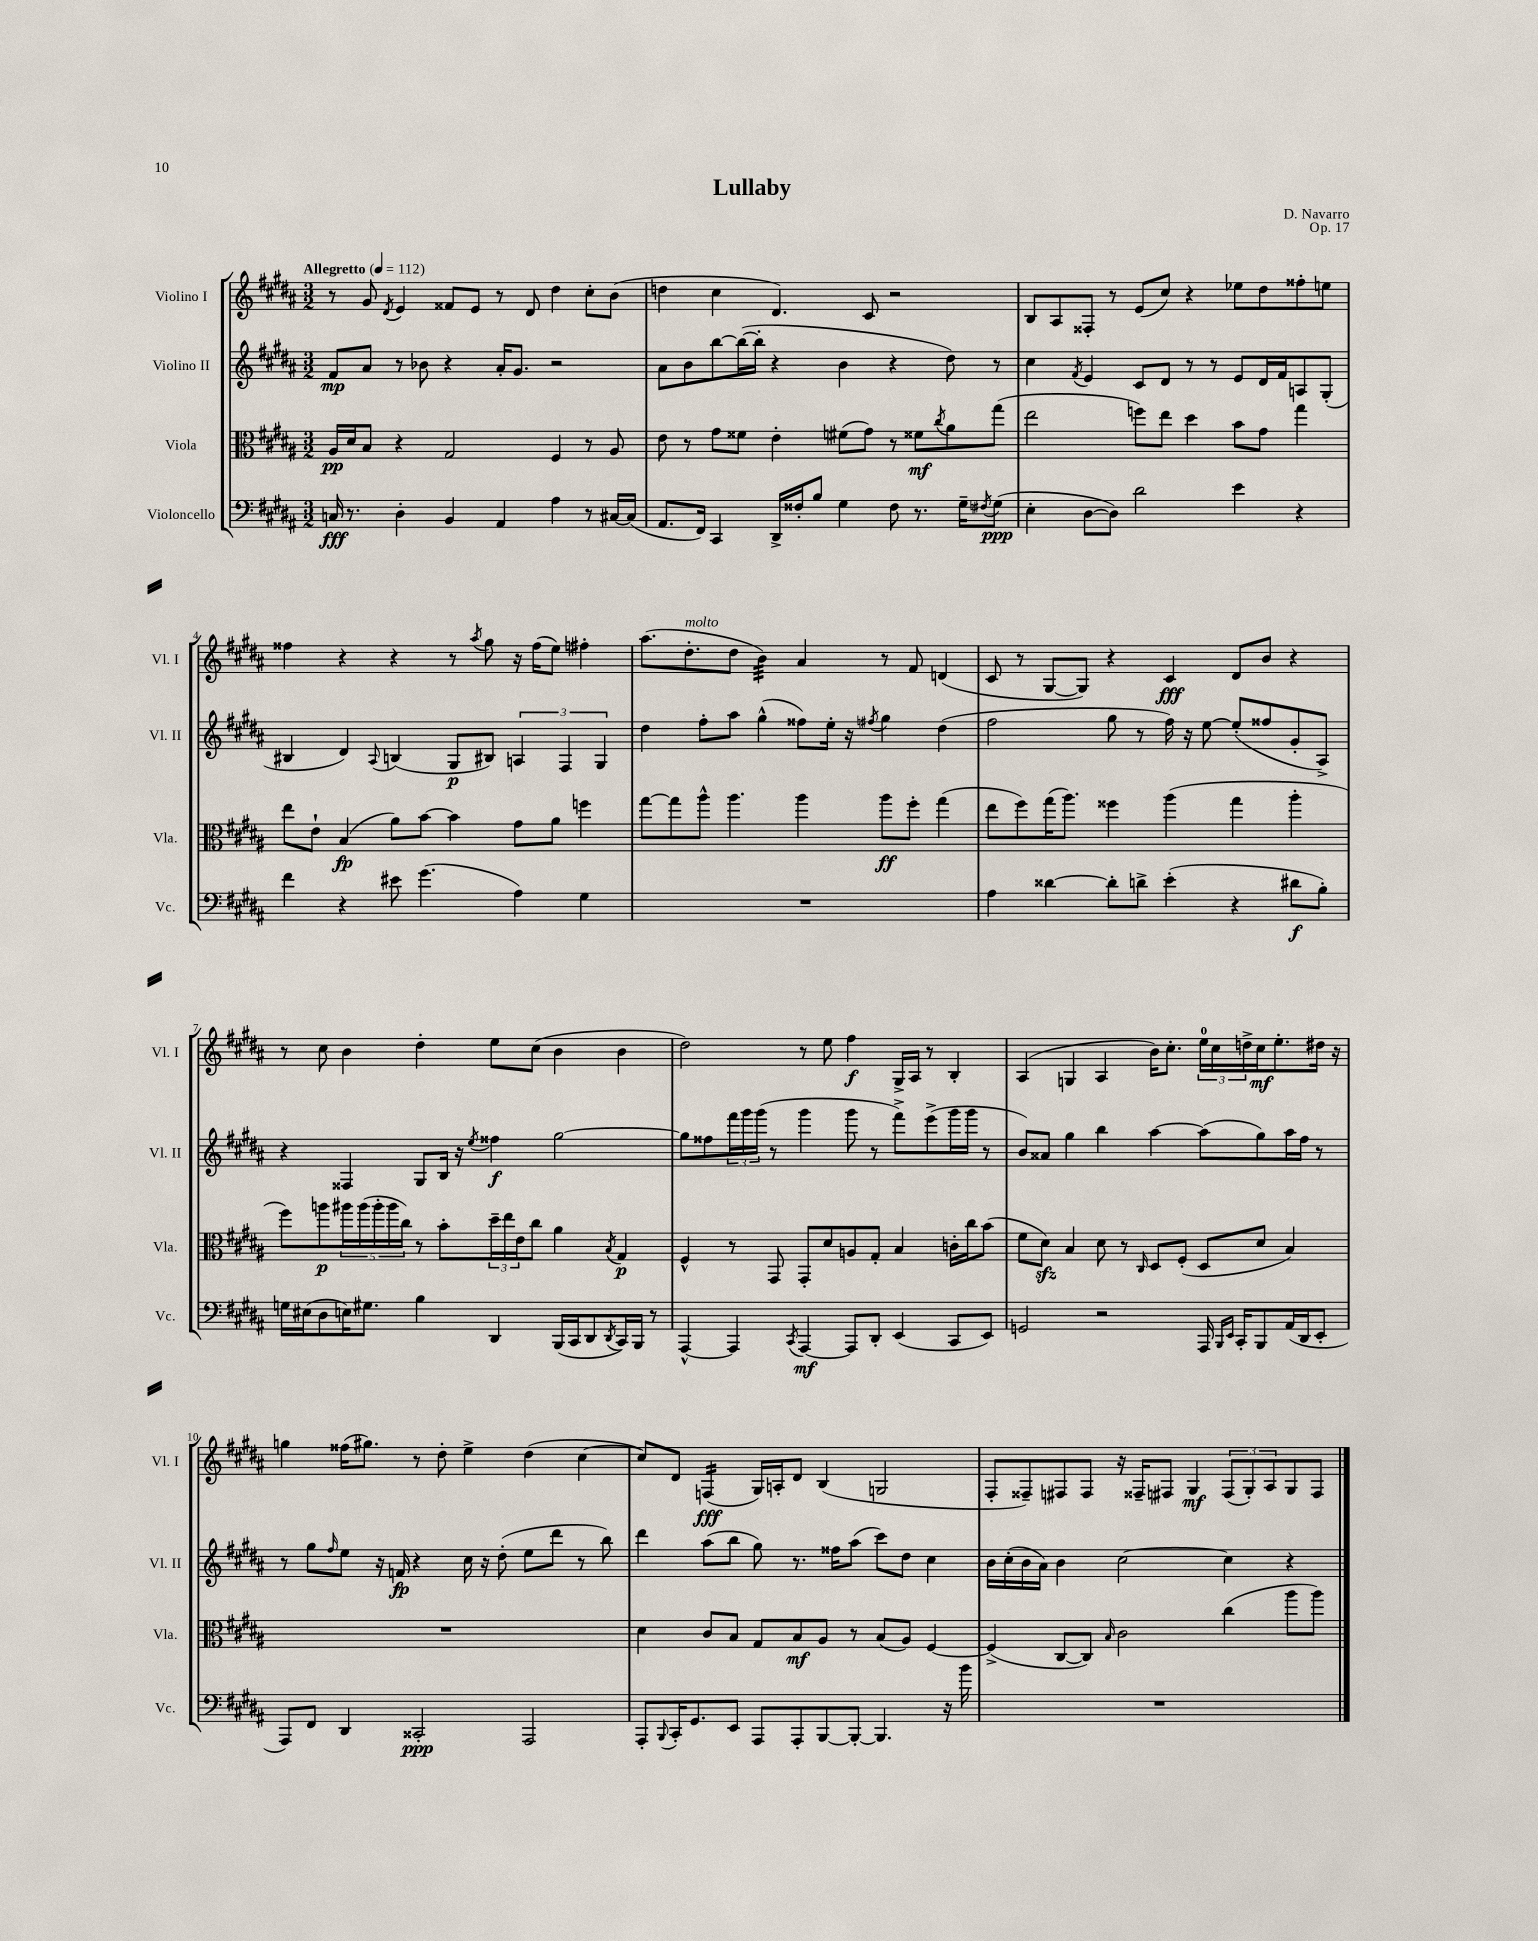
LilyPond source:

\header { title = "Lullaby" composer = "D. Navarro" opus = "Op. 17" }
<<
\new StaffGroup <<
\new Staff = "s0" \with { instrumentName = "Violino I" shortInstrumentName = "Vl. I" } {
    \clef treble \key b \major \numericTimeSignature \time 3/2 \tempo "Allegretto" 4 = 112
    r8 gis'8 \acciaccatura { dis'8 } e'4 fisis'8 e'8 r8 dis'8 dis''4 cis''8-. b'8( |
    d''4 cis''4 dis'4.) cis'8 r2 |
    b8 ais8 fisis8-. r8 e'8( cis''8) r4 ees''8 dis''8 fisis''8-. e''8 |
    fisis''4 r4 r4 r8 \acciaccatura { ais''8 } gis''8 r16 fisis''16( e''8) fis''4-. |
    ais''8.( dis''8.-.^\markup { \italic "molto" } dis''8 b'4:32) ais'4 r8 fis'8 d'4( |
    cis'8 r8 gis8~ gis8) r4 cis'4\fff dis'8 b'8 r4 |
    r8 cis''8 b'4 dis''4-. e''8 cis''8( b'4 b'4 |
    dis''2) r8 e''8 fis''4\f gis16-> ais16 r8 b4-. |
    ais4( g4 ais4 b'16) cis''8.-. \tuplet 3/2 { e''16-0 cis''16 d''16-> } cis''16\mf e''8.-. dis''16 r16 |
    g''4 fisis''16( gis''8.) r8 dis''8-. e''4-> dis''4( cis''4~ |
    cis''8) dis'8 f4:16\fff( gis16) a16-. dis'8 b4( g2 |
    fis8-. fisis8--) fis8 fis8 r16 fisis16-- fis8 gis4\mf \tuplet 3/2 { fis8( gis8-.) ais8 } gis8 fis8 \bar "|." |
}
\new Staff = "s1" \with { instrumentName = "Violino II" shortInstrumentName = "Vl. II" } {
    \clef treble \key b \major \numericTimeSignature \time 3/2
    fis'8\mp ais'8 r8 bes'8 r4 ais'16-. gis'8. r2 |
    ais'8 b'8 b''8~ b''16~( b''16-. r4 b'4 r4 dis''8) r8 |
    cis''4 \acciaccatura { fis'8 } e'4 cis'8 dis'8 r8 r8 e'8 dis'16 fis'16 a8 gis8-.( |
    bis4 dis'4) \appoggiatura { ais8 } b4( gis8\p bis8) \tuplet 3/2 { a4 fis4 gis4 } |
    dis''4 fis''8-. ais''8 gis''4-^( fisis''8) e''16-. r16 \acciaccatura { fis''8 } gis''4 dis''4( |
    fis''2 gis''8 r8 fis''16) r16 e''8~ e''8-.( fisis''8 gis'8-. ais8->) |
    r4 fisis4 gis8 b16 r16 \acciaccatura { e''8 } fisis''4\f gis''2~ |
    gis''8 fisis''8 \tuplet 3/2 { fis'''16 gis'''16 gis'''16( } r8 gis'''4 gis'''8 r8 fis'''8->) e'''8->( gis'''16 gis'''16 r8 |
    b'8) aisis'8 gis''4 b''4 ais''4~ ais''8( gis''8) ais''16 fis''16 r8 |
    r8 gis''8 \grace { fis''16 } e''8 r16 f'16\fp r4 cis''16 r16 dis''8-.( e''8 dis'''8 r8 b''8) |
    dis'''4 ais''8( b''8 gis''8) r8. fisis''16 ais''8( cis'''8) dis''8 cis''4 |
    b'16 cis''16-.( b'16 ais'16) b'4 cis''2~ cis''4 r4 \bar "|." |
}
\new Staff = "s2" \with { instrumentName = "Viola" shortInstrumentName = "Vla." } {
    \clef alto \key b \major \numericTimeSignature \time 3/2
    ais16\pp dis'16 b8 r4 gis2 fis4 r8 ais8 |
    e'8 r8 gis'8 fisis'8 e'4-. fis'8( gis'8) r8 fisis'8\mf \acciaccatura { cis''8 } ais'8 gis''8( |
    e''2 f''8) e''8 dis''4 b'8 gis'8 gis''4 |
    e''8 e'8-! b4\fp( ais'8) b'8~ b'4 gis'8 ais'8 f''4 |
    gis''8~ gis''8 ais''8-^ ais''4. ais''4 ais''8\ff fis''8-. gis''4( |
    e''8 fis''8) gis''16( ais''8.) fisis''4 ais''4( gis''4 ais''4-. |
    fis''8) a''8\p \tuplet 5/4 { ais''16 ais''16( ais''16-. ais''16 cis''16) } r8 b'8-. \tuplet 3/2 { dis''16-- e''16 e'16 } cis''8 ais'4 \acciaccatura { b8 } gis4\p |
    fis4-^ r8 gis,8 gis,8-. dis'8 a8 gis8-. b4 c'16-. cis''16 b'8( |
    fis'8 dis'8\sfz) b4 dis'8 r8 \grace { cis16 } dis8 fis8-.( dis8 dis'8 b4) |
    R1. |
    dis'4 cis'8 b8 gis8 b8\mf ais8 r8 b8( ais8) fis4~ |
    fis4->( cis8~ cis8) \grace { b16 } cis'2 cis''4( ais''8 ais''8) \bar "|." |
}
\new Staff = "s3" \with { instrumentName = "Violoncello" shortInstrumentName = "Vc." } {
    \clef bass \key b \major \numericTimeSignature \time 3/2
    c16\fff r8. dis4-. b,4 ais,4 ais4 r8 cis16~ cis16( |
    ais,8. fis,16) cis,4 dis,16-> fisis16-. b8 gis4 fisis8 r8. gis16-- \acciaccatura { fis8 } gis8\ppp( |
    e4-. dis8~ dis8) dis'2 e'4 r4 |
    fis'4 r4 eis'8 gis'4.( ais4) gis4 |
    R1. |
    ais4 disis'4~ disis'8-. d'8-> e'4-.( r4 dis'8\f b8-.) |
    g16 eis16( dis8 e16) gis8. b4 dis,4 b,,16( cis,16 dis,8 \acciaccatura { dis,8 } cis,16) b,,16 r8 |
    ais,,4~-^ ais,,4 \acciaccatura { cis,8 } ais,,4~\mf ais,,8 dis,8-. e,4( cis,8 e,8) |
    g,2 r2 ais,,16 \grace { b,,16 e,16 } cis,16-. b,,8 ais,16( dis,16 e,8-. |
    ais,,8) fis,8 dis,4 cisis,2-.\ppp ais,,2 |
    ais,,8-. \appoggiatura { b,,8 } cis,16-. gis,8. e,8 ais,,8 ais,,8-. b,,8~ b,,8~-. b,,4. r16 b'16 |
    R1. \bar "|." |
}
>>
>>
